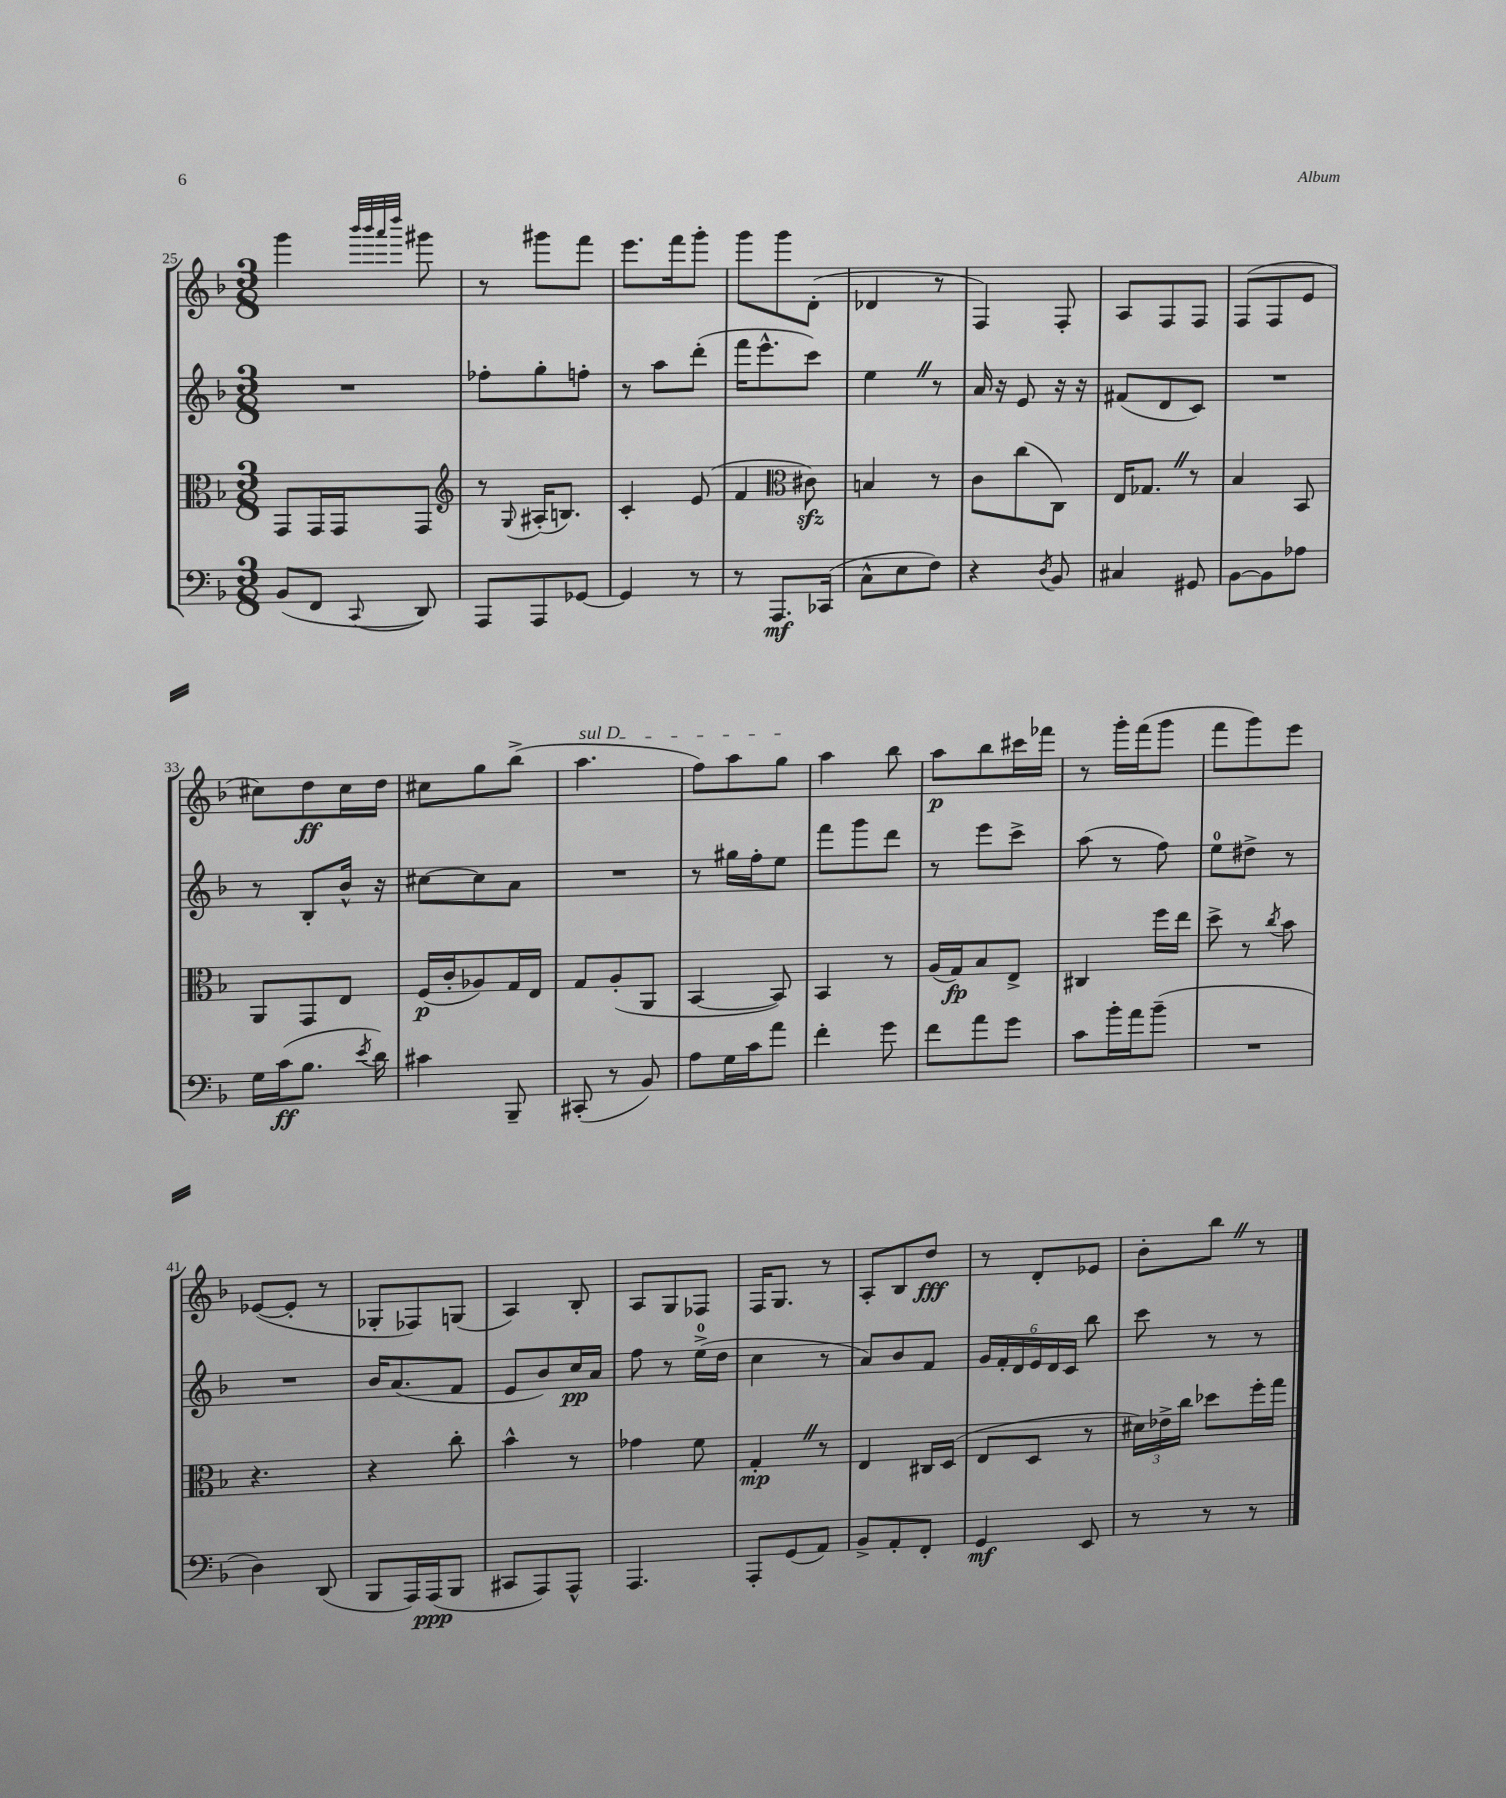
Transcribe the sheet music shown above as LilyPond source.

<<
\new StaffGroup <<
\new Staff = "s0" {
    \clef treble \key f \major \numericTimeSignature \time 3/8
    \autoBeamOff g'''4 \grace { bes'''32[ bes'''32 a'''32 d''''32] } gis'''8 |
    r8 gis'''8[ f'''8] |
    e'''8.[ f'''16 g'''8]-. |
    g'''8[ g'''8 d'8]-.( |
    des'4 r8 |
    f4) f8-. |
    a8[ f8 f8] |
    f8[( f8 e'8] |
    cis''8[) d''8\ff cis''16 d''16] |
    cis''8[ g''8 bes''8]->( |
    \once \override TextSpanner.bound-details.left.text = \markup { \italic "sul D" } a''4.\startTextSpan |
    f''8[) a''8 g''8]\stopTextSpan |
    a''4 bes''8 |
    a''8[\p bes''8 cis'''16 fes'''16] |
    r8 g'''16[-. f'''16( g'''8] |
    f'''8[ g'''8) e'''8] |
    ees'8[~( ees'8]-. r8 |
    ges8[-. fes8) g8]( |
    a4) bes8-. |
    a8[ g8 fes8] |
    f16[ g8.] r8 |
    a8[-. bes8 d''8]\fff |
    r8 d'8[-. ees'8] |
    bes'8[-. bes''8] \once \override BreathingSign.text = \markup { \musicglyph "scripts.caesura.straight" } \breathe r8 \bar "|." |
}
\new Staff = "s1" {
    \clef treble \key f \major \numericTimeSignature \time 3/8
    \autoBeamOff R4. |
    fes''8[-. g''8-. f''8]-. |
    r8 a''8[ d'''8]-.( |
    f'''16[ e'''8.-^ c'''8]) |
    e''4 \once \override BreathingSign.text = \markup { \musicglyph "scripts.caesura.straight" } \breathe r8 |
    a'16 r16 e'8 r16 r16 |
    fis'8[( d'8 c'8]) |
    R4. |
    r8 bes8[-. bes'16]-^ r16 |
    cis''8[~ cis''8 a'8] |
    R4. |
    r8 gis''16[ f''16-. e''8] |
    f'''8[ g'''8 d'''8] |
    r8 e'''8[ c'''8]-> |
    a''8( r8 f''8) |
    e''8[-0 dis''8]-> r8 |
    R4. |
    bes'16[ a'8.( f'8] |
    e'8[ bes'8) c''16\pp a'16] |
    f''8 r8 e''16[-0->( d''16] |
    c''4 r8 |
    a'8[) bes'8 f'8] |
    \tuplet 6/4 { g'16[ f'16-. d'16 e'16 d'16 c'16] } bes''8 |
    c'''8 r8 r8 \bar "|." |
}
\new Staff = "s2" {
    \clef alto \key f \major \numericTimeSignature \time 3/8
    \autoBeamOff g,8[ g,16 g,16 g,8] |
    \clef treble r8 \appoggiatura { g8 } ais16[-.( b8.]) |
    c'4-. e'8( |
    f'4 \clef alto cis'8\sfz) |
    b4 r8 |
    c'8[ c''8( c8]) |
    e16[ ges8.] \once \override BreathingSign.text = \markup { \musicglyph "scripts.caesura.straight" } \breathe r8 |
    bes4 bes,8 |
    a,8[ g,8 e8] |
    f16[\p( c'16-. aes8) g16 e16] |
    g8[ a8-.( a,8] |
    bes,4~ bes,8) |
    bes,4 r8 |
    a16[( g16\fp) bes8 e8]-> |
    cis4 f''16[ e''16] |
    d''8-> r8 \acciaccatura { c''8 } bes'8 |
    r4. |
    r4 c''8-. |
    bes'4-^ r8 |
    ges'4 f'8 |
    g4-.\mp \once \override BreathingSign.text = \markup { \musicglyph "scripts.caesura.straight" } \breathe r8 |
    e4 cis16[ d16]( |
    e8[ d8] r8 |
    \tuplet 3/2 { dis'16[) ees'16-> c''16] } des''8[ f''16-. g''16] \bar "|." |
}
\new Staff = "s3" {
    \clef bass \key f \major \numericTimeSignature \time 3/8
    \autoBeamOff bes,8[( f,8] \appoggiatura { c,8 } d,8) |
    a,,8[ a,,8 ges,8]~ |
    ges,4 r8 |
    r8 a,,8.[\mf ces,16]( |
    c8[-^ e8 f8]) |
    r4 \acciaccatura { d8 } bes,8 |
    cis4 gis,8 |
    bes,8[~ bes,8 aes8] |
    g16[ c'16\ff( bes8.] \acciaccatura { e'8 } d'16) |
    cis'4 bes,,8-- |
    cis,8-.( r8 bes,8) |
    a8[ g16 c'16 a'8] |
    f'4-. g'8 |
    f'8[ a'8 g'8] |
    c'8[ bes'16-. a'16 bes'8]--( |
    R4. |
    d4) d,8( |
    bes,,8[ a,,16) a,,16\ppp( bes,,8] |
    cis,8[ a,,8) a,,8]-^ |
    a,,4. |
    a,,8[-. g,8( a,8]) |
    bes,8[-> a,8-. f,8]-. |
    g,4\mf e,8 |
    r8 r8 r8 \bar "|." |
}
>>
>>
\layout { \context { \Score currentBarNumber = #25 } }
